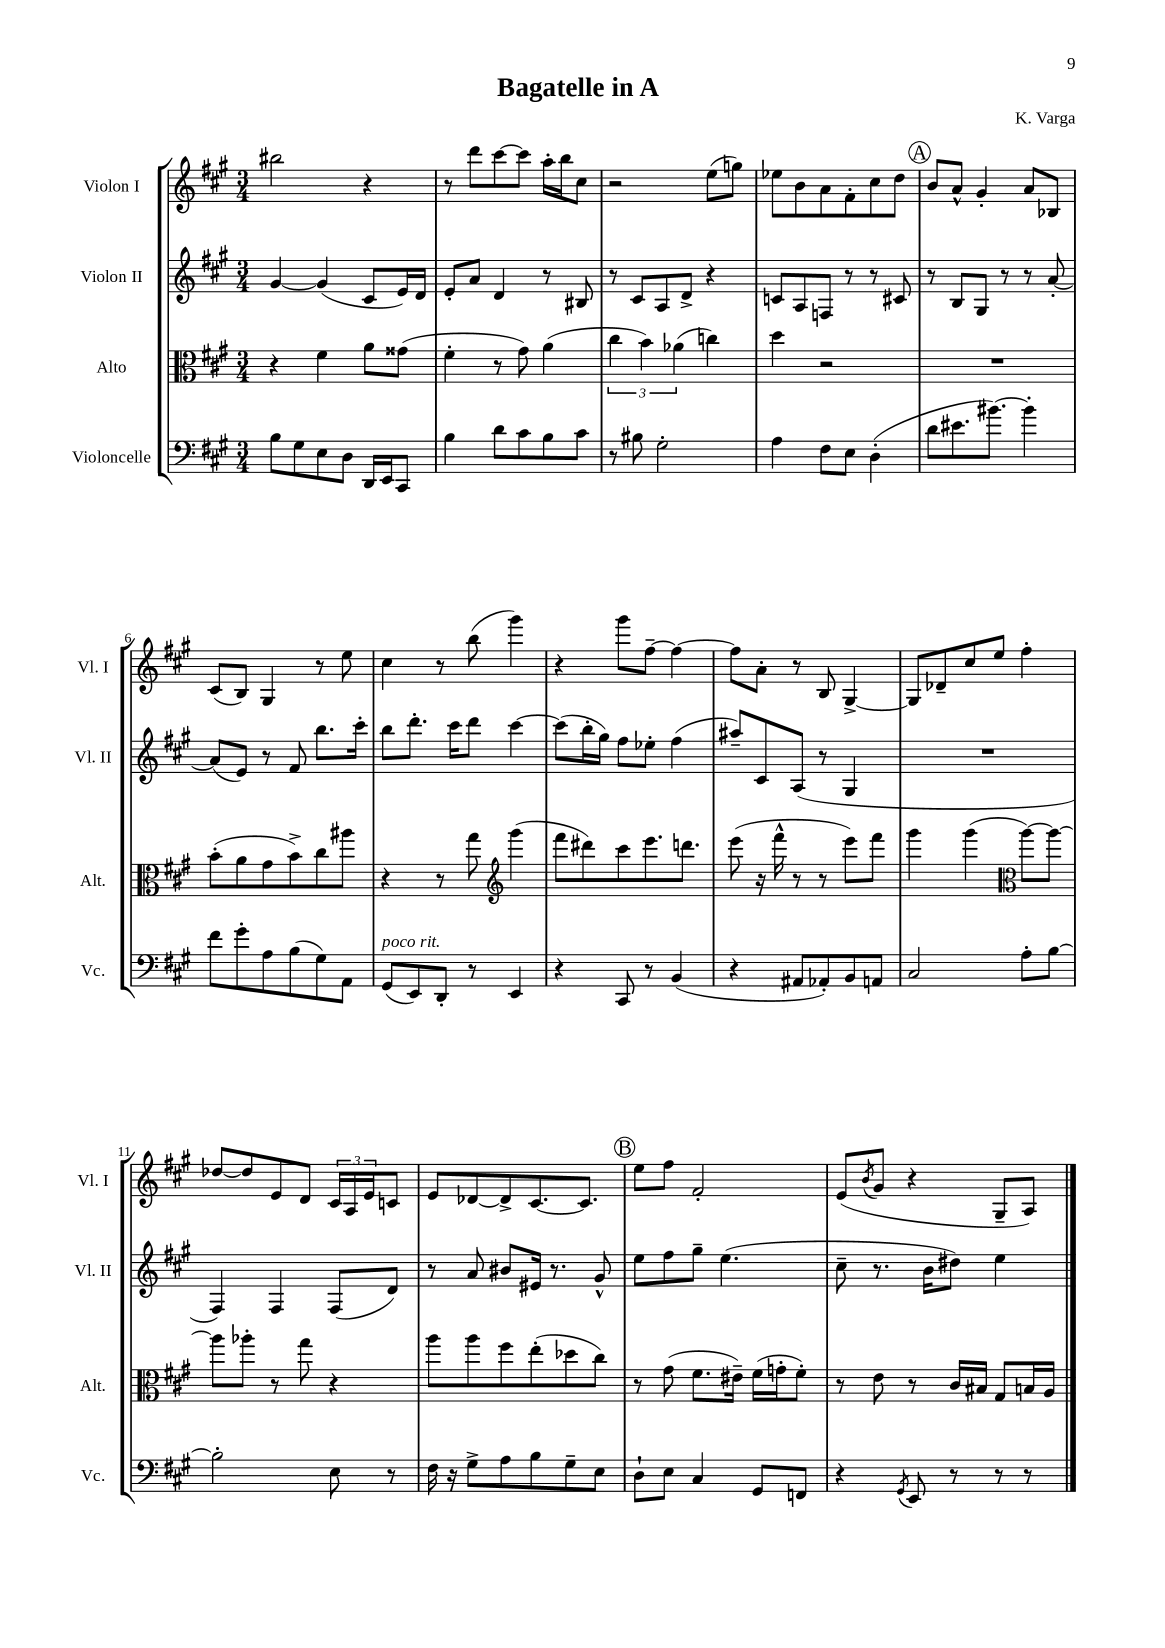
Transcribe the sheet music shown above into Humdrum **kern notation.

**kern	**kern	**kern	**kern
*staff4	*staff3	*staff2	*staff1
*clefF4	*clefC3	*clefG2	*clefG2
*k[f#c#g#]	*k[f#c#g#]	*k[f#c#g#]	*k[f#c#g#]
*M3/4	*M3/4	*M3/4	*M3/4
8B\L	4r	[4g#/	2bb#\
8G#\	.	.	.
8E\	4f#\	(4g#/]	.
8D\J	.	.	.
16DD/LL	8a\L	8c#/L	4r
16EE/J	.	.	.
8CC#/J	(8g##\J	16e/L)	.
.	.	16d/JJ	.
=	=	=	=
4B\	4f#'\	8e'/L	8r
.	.	8a/J	8ddd\L
8d\L	8r	4d/	[8ccc#\
8c#\	8g#\)	.	8ccc#\]J
8B\	(4a\	8r	16aa'\LL
.	.	.	16bb\J
8c#\J	.	8B#/	8cc#\J
=	=	=	=
8r	6cc#\	8r	2r
8B#\	.	8c#/L	.
.	6b\)	.	.
2G#'\	.	8A/	.
.	(6a-\	.	.
.	.	8d^/J	.
.	4cc\)	4r	(8ee\L
.	.	.	8gg\J)
=	=	=	=
4A\	4dd\	8c/L	8ee-\L
.	.	8A/	8b\
8F#\L	2r	8F/J	8a\
8E\J	.	8r	8f#'\
(4D'\	.	8r	8cc#\
.	.	8c#/	8dd\J
=	=	=	=
8d\L	2.r	8r	8b/L
8.e#\	.	8B/L	8a^^/J
.	.	8G#/J	4g#'/
[8.b#\J)	.	.	.
.	.	8r	.
4b#'\]	.	8r	8a/L
.	.	[8a'/	8B-/J
=	=	=	=
8f#\L	(8b'\L	(8a/]L	(8c#/L
8g#'\	8a\	8e/J)	8B/J)
8A\	8g#\	8r	4G#/
(8B\	8b^\)	8f#/	.
8G#\)	8cc#\	8.bb\L	8r
8AA\J	8aa#\J	.	8ee\
.	.	16ccc#'\Jk	.
=	=	=	=
(8GG#/L	4r	8bb\L	4cc#\
8EE/)	.	8.ddd'\J	.
8DD'/J	8r	.	8r
.	.	16ccc#\LK	.
8r	8gg#\	8ddd\J	(8bb\
*	*clefG2	*	*
4EE/	(4ggg#\	[4ccc#\	4ggg#\)
=	=	=	=
4r	8fff#\L	(8ccc#\]L	4r
.	8ddd#\)	16bb'\L	.
.	.	16gg#\JJ)	.
8CC#/	8ccc#\	8ff#\L	8ggg#\L
8r	8.eee\	8ee-'\J	[8ff#~\J
(4BB/	.	(4ff#\	4ff#\_
.	8.ddd\J	.	.
=	=	=	=
4r	(8eee\	8aa#~/L)	8ff#\]L
.	16r	8c#/	8a'\J
.	16fff#^^\	.	.
8AA#/L	8r	(8A/J	8r
8AA-'/)	8r	8r	8B/
8BB/	8eee\L)	4G#/	[4G#^/
8AA/J	8fff#\J	.	.
=	=	=	=
2C#/	4ggg#\	2.r	8G#/]L
.	.	.	8d-~/
.	(4ggg#\	.	8cc#/
.	.	.	8ee/J
*	*clefC3	*	*
8A'\L	[8aa\L)	.	4ff#'\
[8B\J	8aa\_J	.	.
=	=	=	=
2B'\]	8aa\]L	4F#/)	[8dd-/L
.	8aa-'\J	.	8dd-/]
.	8r	4F#/	8e/
.	8gg#\	.	8d/J
8E\	4r	(8F#/L	24c#/LL
.	.	.	24A/
.	.	.	24e/J
8r	.	8d/J)	8c/J
=	=	=	=
16F#\	8aa\L	8r	8e/L
16r	.	.	.
8G#^\L	8aa\	8a/	[8d-/
8A\	8ff#\	8b#/L	8d-^/]
8B\	(8ee'\	16e#/Jk	[8.c#/
.	.	8.r	.
8G#~\	8dd-\	.	.
.	.	.	8.c#/]J
8E\J	8cc#\J)	8g#^^/	.
=	=	=	=
8D`\L	8r	8ee\L	8ee\L
8E\J	(8g#\	8ff#\	8ff#\J
4C#/	8.f#\L	8gg#~\J	2f#'/
.	.	(4.ee\	.
.	16e#~\Jk)	.	.
8GG#/L	(16f#\LL	.	.
.	16g'\J	.	.
8FF/J	8f#'\J)	.	.
=	=	=	=
4r	8r	8cc#~\	(8e/L
.	.	.	8qb/
.	8e\	8.r	8g#/J
8qGG#/	.	.	.
8EE/	8r	.	4r
.	.	16b\LK	.
8r	16c#/LL	8dd#\J)	.
.	16B#/JJ	.	.
8r	8G#/L	4ee\	8G#~/L
8r	16B/L	.	8A/J)
.	16A/JJ	.	.
==	==	==	==
*-	*-	*-	*-
